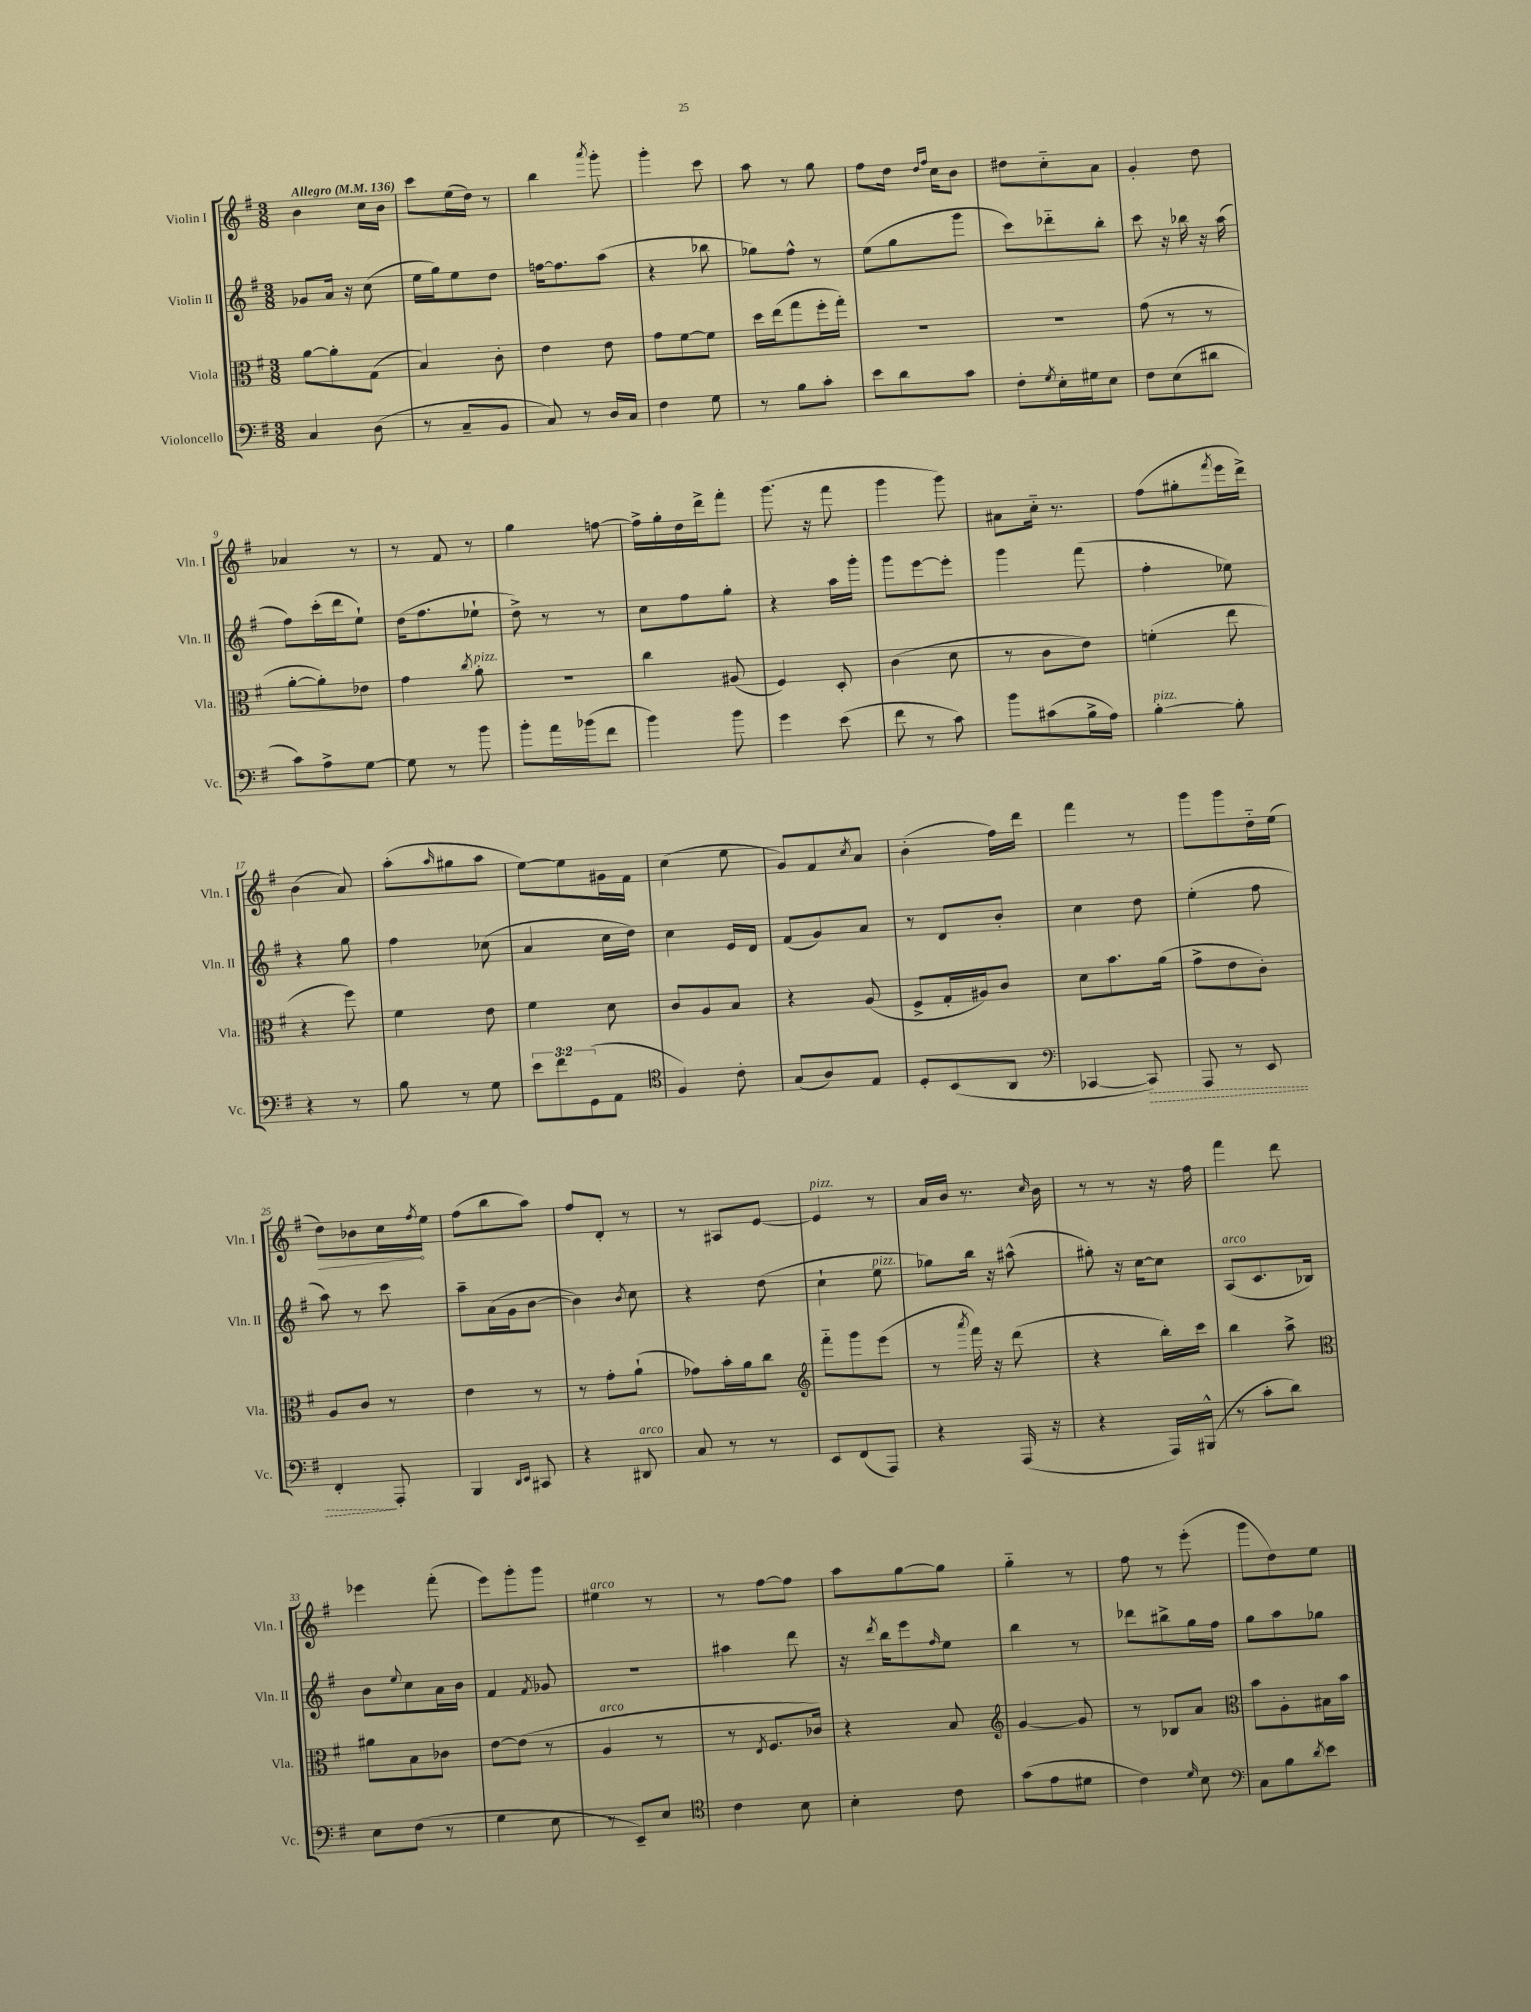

**kern	**kern	**kern	**kern
*staff4	*staff3	*staff2	*staff1
*clefF4	*clefC3	*clefG2	*clefG2
*k[f#]	*k[f#]	*k[f#]	*k[f#]
*M3/8	*M3/8	*M3/8	*M3/8
*MM136	*MM136	*MM136	*MM136
4C	[8a	8g-	4b
.	8a']	16a	.
.	.	16r	.
(8D	(8G	(8cc	16cc
.	.	.	16b
=	=	=	=
8r	4B)	16ee	8ccc
.	.	16gg)	.
8C~	.	8ee	(16ee
.	.	.	16dd)
8BB	8c'	8dd	8r
=	=	=	=
8C)	4e	[16ff	4bb
.	.	8.ff]	.
8r	.	.	.
.	.	.	8qaaa
16D	8e	(8aa	8ggg'
16C	.	.	.
=	=	=	=
4F#	8g	4r	4ggg'
.	[8f#	.	.
8G	8f#]	8bb-	8ccc
=	=	=	=
8r	16dd	8gg-)	8aa
.	(16ee	.	.
8B	8gg	8ff#^^	8r
8c'	16ff#'	8r	8gg
.	16gg')	.	.
=	=	=	=
8e	4.r	(8ee	8ff#
8d	.	8gg	16dd
.	.	.	16qqdd
.	.	.	16qqff#
.	.	.	16cc
8c	.	8ggg	8b
=	=	=	=
8F#'	4.r	8ccc)	8dd#
8qG	.	.	.
16E'	.	8ddd-'~	8cc'~
16G#	.	.	.
8E	.	8bb'	8a
=	=	=	=
8F#	(8g	8ccc	4g'
(8E	8r	16r	.
.	.	16bb-	.
8d#	8r	16r	8dd
.	.	(16aa	.
=	=	=	=
8c)	[8a'	8ff#)	4a-
8A^	8a'])	(16ccc'	.
.	.	16ddd	.
[8G	8e-	8ee`)	8r
=	=	=	=
8G]	4g	(16dd	8r
.	.	8.ff#	.
8r	.	.	8f#
.	8qcc	.	.
8b	8a'	8ee-`	8r
=	=	=	=
8b'	4.r	8dd^)	4gg
16a	.	8r	.
(16b-	.	.	.
8f#	.	8r	[8ff
=	=	=	=
4b)	4cc	8cc	16ff^]
.	.	.	16gg'
.	.	8ff#	16dd
.	.	.	16ddd^
8b	(8A#	8gg'	8fff#'
=	=	=	=
4g	4F#)	4r	(8.ggg
.	.	.	16r
(8e	8D'	16aa	8fff#
.	.	16ggg'	.
=	=	=	=
8f#	(4c	8ggg	4ggg
8r	.	[8eee	.
8c)	8d	8eee']	8ggg)
=	=	=	=
8b	8r	4ggg	8a#
(8c#	8c	.	16cc'~
.	.	.	8.r
16B^	8e)	(8fff#	.
16A)	.	.	.
=	=	=	=
[4B'	(4f'	4ff#'	(8ff#
.	.	.	8gg#'
.	.	.	8qfff#
8B']	8ee	8ee-)	16eee
.	.	.	16ddd^)
=	=	=	=
4r	4r	4r	(4b
8r	8ff#)	8gg	8a)
=	=	=	=
8B	4f#	4ff#	(8aa'
.	.	.	16qqaa
8r	.	.	8gg#
8G	8e	(8cc-	8aa
=	=	=	=
12e	4f#	4a	[8ee)
12f#	.	.	.
.	.	.	8ee]
(12GG	.	.	.
8AA	8d	16cc	16g#
.	.	16dd)	16f#
=	=	=	=
*clefC4	*	*	*
4F#)	8c	4cc	(4cc
.	8A	.	.
8c'	8B	16e	8ee
.	.	16d	.
=	=	=	=
(8G	4r	(8f#	8g)
8A)	.	8g)	8f#
.	.	.	8qcc
8E	(8A	8a	8a
=	=	=	=
8D'	8F#^	8r	(4b'
(8BB	16G'	8d	.
.	16A#)	.	.
8AA	8c	8b'	16ff#)
.	.	.	16ddd
=	=	=	=
*clefF4	*	*	*
[4CC-	8d	4cc	4fff#
.	8.b	.	.
8CC-])	.	8dd	8r
.	(16a	.	.
=	=	=	=
8AAA	8g^	(4ee'	8ggg
8r	8e	.	8ggg
8EE	8c')	8ff#	16dd'~
.	.	.	(16ee
=	=	=	=
4FF#'	8A	8aa)	8dd)
.	8c	8r	8b-
8AAA'	8r	8ccc	16cc
.	.	.	8qff#
.	.	.	16ee
=	=	=	=
4BBB	4e	8aa~	(8ff#
.	.	(16a	8bb
.	.	16g	.
16qqDD	.	.	.
16qqEE	.	.	.
8CC#	8r	[8b	8aa)
=	=	=	=
4r	8r	4b])	8ff#
.	8g'	.	8d'
.	.	8qb	.
8DD#	(8a`	8cc	8r
=	=	=	=
8C	8g-)	4r	8r
8r	16b'	.	8A#
.	16a	.	.
8r	8cc	(8dd	[8e
=	=	=	=
*	*clefG2	*	*
8EE	8fff#'~	4cc`	4e]
(8FF#	8ggg	.	.
8AAA)	(8eee	8ee	8r
=	=	=	=
4r	8r	8gg-)	16a
.	.	.	16b
.	8qaaa	.	.
.	16fff#)	16bb	8.r
.	16r	16r	.
(16AAA	(8ddd	(8aa#^^	.
.	.	.	16qqcc
16r	.	.	16b
=	=	=	=
4r	4r	8gg#')	8r
.	.	16r	8r
.	.	[16cc	.
16AAA)	16bb')	8cc]	16r
(16BBB#^^	16ccc	.	16ff#
=	=	=	=
8r	4bb	(8A	4fff#
8c'	.	8.c	.
8d)	8aa^	.	8ddd
.	.	16B-)	.
=	=	=	=
*	*clefC3	*	*
8E	8a#	8b	4eee-
.	.	8qqee	.
(8F#	8B	8cc	.
8r	8c-	16a	(8fff#'
.	.	16b	.
=	=	=	=
4G	[8e	4f#	8eee)
.	(8e]	.	8ggg'
.	.	8qf#	.
8E	8r	8g-	8ggg
=	=	=	=
8r	4A	4.r	4ee#
8EE~)	.	.	.
8E	8r	.	8r
=	=	=	=
*clefC4	*	*	*
4c	8r	4aa#	8r
.	8qE	.	.
.	8.F#	.	[8ff#
8B	.	8ddd	8ff#]
.	16c-)	.	.
=	=	=	=
4B'	4r	16r	8aa
.	.	8qddd	.
.	.	16bb	.
.	.	8eee	[8gg
.	.	16qqff#	.
8c	8B	8ee	8gg]
=	=	=	=
*	*clefG2	*	*
(8g	[4g	4bb	4gg'~
8e	.	.	.
8d#	8g]	8r	8r
=	=	=	=
4c)	8r	8ddd-	8ff#
.	8B-	8bb#^	8r
16qqd	.	.	.
8B	8a	16gg	(8eee'
.	.	16ff#	.
=	=	=	=
*clefF4	*clefC3	*	*
8C	8b	8gg	8ggg
8B	8A'	8aa	8dd)
8qd	.	.	.
8e	16B#	8gg-	8ee
.	16b	.	.
==	==	==	==
*-	*-	*-	*-
